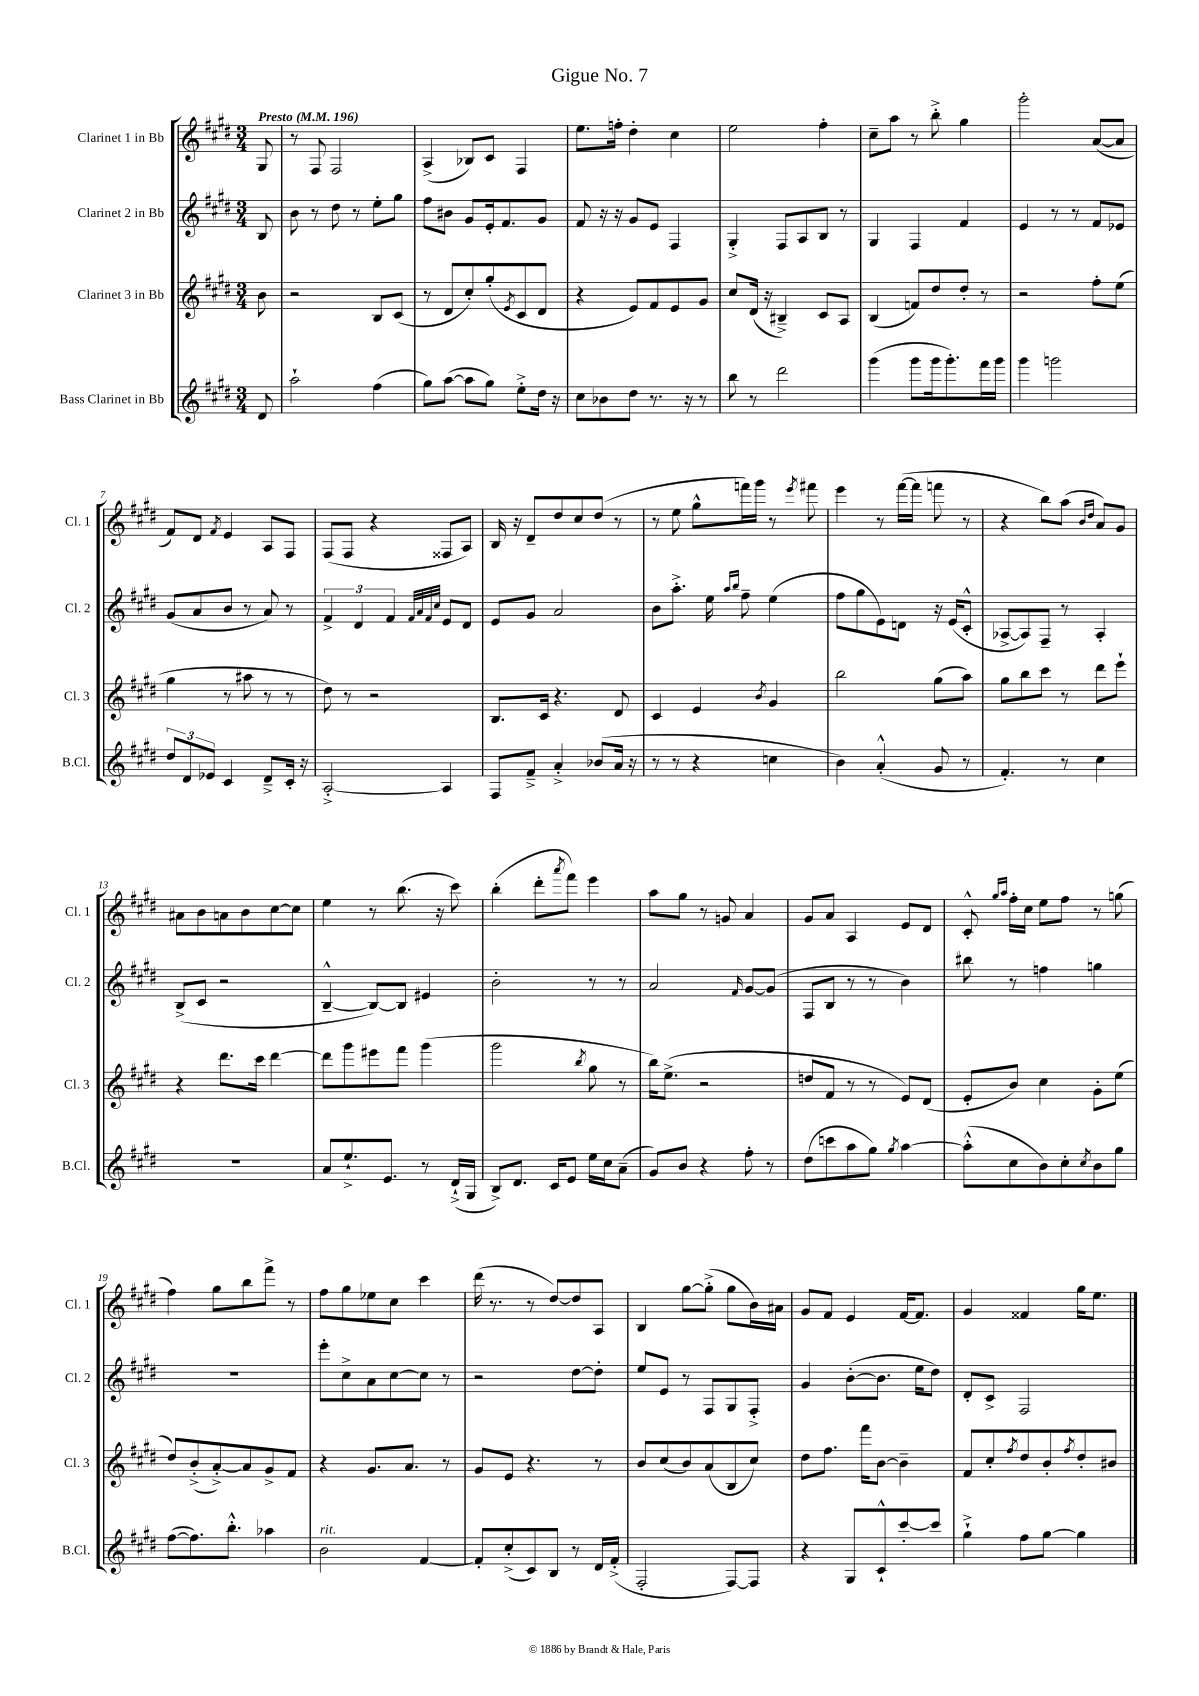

**kern	**kern	**kern	**kern
*staff4	*staff3	*staff2	*staff1
*clefG2	*clefG2	*clefG2	*clefG2
*k[f#c#g#d#]	*k[f#c#g#d#]	*k[f#c#g#d#]	*k[f#c#g#d#]
*M3/4	*M3/4	*M3/4	*M3/4
*MM196	*MM196	*MM196	*MM196
8d#	8b	8B	8G#
=	=	=	=
2aa`	2r	8b	8r
.	.	8r	8F#
.	.	8dd#	2F#
.	.	8r	.
(4ff#	8B	8ee'	.
.	(8c#	8gg#	.
=	=	=	=
8gg#)	8r	8ff#	(4A^
([8aa	8d#	8b#	.
8aa]	8cc#')	8g#	8B-)
8gg#)	(8gg#'	16e'	8c#
.	.	8.f#	.
.	8qe	.	.
8ee'^	8c#	.	4F#
16dd#	8d#	8g#	.
16r	.	.	.
=	=	=	=
8cc#	4r	8f#	8.ee
8b-	.	16r	.
.	.	16r	16ff'
8dd#	8e)	8g#	4dd#'
8.r	8f#	8e	.
.	8e	4F#	4cc#
16r	.	.	.
8r	8g#	.	.
=	=	=	=
8bb	8cc#	4G#'^	2ee
8r	(16d#	.	.
.	16r	.	.
2ddd#	4B#~^)	8F#	.
.	.	8A	.
.	8c#	8B	4ff#'
.	8A	8r	.
=	=	=	=
(4ggg#	(4B	4G#	8cc#~
.	.	.	8aa
8ggg#	8f)	4F#	8r
16ggg#	8dd#	.	8bb'^
8.ggg#')	.	.	.
.	8dd#'	4f#	4gg#
16fff#	8r	.	.
16ggg#	.	.	.
=	=	=	=
4ggg#	2r	4e	2ggg#'
2ggg	.	8r	.
.	.	8r	.
.	8ff#'	8f#	([8a
.	(8ee	8e-	8a]
=	=	=	=
12dd#	4gg#	(8g#	8f#)
12d#	.	.	.
.	.	8a	8d#
12e-	.	.	.
.	.	.	8qf#
4c#	8r	8b	4e
.	8aa#	8r	.
8d#~^	8r	8a)	8A
16c#'	8r	8r	8F#
16r	.	.	.
=	=	=	=
[2A'^	8dd#)	6f#^	(8F#
.	8r	.	8F#
.	.	6d#	.
.	2r	.	4r
.	.	6f#	.
.	.	32qqf#	.
.	.	32qqa	.
.	.	32qqf#	.
.	.	32qqcc#	.
4A]	.	8e	8F##
.	.	8d#	8A)
=	=	=	=
8F#	8.B	8e	16B
.	.	.	16r
8f#~^	.	8g#	8d#~
.	16c#	.	.
4a'^	4.r	2a	8dd#
.	.	.	8cc#
(8b-	.	.	(8dd#
16a	8d#	.	8r
16r	.	.	.
=	=	=	=
8r	4c#	8b	8r
8r	.	8.aa'^	8ee
4r	4e	.	8gg#^^
.	.	16ee	.
.	.	16qqaa	.
.	.	16qqbb	.
.	.	8ff#~	16fff)
.	.	.	16ggg#
.	8qb	.	.
4cc	4g#	(4ee	8r
.	.	.	8qeee
.	.	.	8fff#
=	=	=	=
4b)	2bb	8ff#	4eee
.	.	8gg#	.
(4a'^^	.	8e)	8r
.	.	8d	([16fff#
.	.	.	16fff#]
8g#	(8gg#	16r	8fff
.	.	(16e	.
8r	8aa)	8c#'^^	8r
=	=	=	=
4.f#')	8gg#	[8A-^	4r
.	8bb	8A-])	.
.	8ccc#	8F#~	8bb)
8r	8r	8r	(8aa
.	.	.	16qqb
.	.	.	16qqdd#
4cc#	8ddd#	4A-'	8a)
.	8eee`	.	8g#
=	=	=	=
2.r	4r	(8B^	8a#
.	.	8c#	8b
.	8.ddd#	2r	8a
.	.	.	8b
.	16ccc#	.	.
.	[4ddd#	.	[8cc#
.	.	.	8cc#]
=	=	=	=
8a	8ddd#]	[4B~^^	4ee
8.ee`^	8ggg#	.	.
.	8eee#	8B_)	8r
8.e	.	.	.
.	8fff#	8B]	(8.bb
8r	(4ggg#	4e#	.
.	.	.	16r
(16d#`^	.	.	8ccc#)
16G#	.	.	.
=	=	=	=
8B^)	2ggg#	2b'	(4bb'
8.d#	.	.	.
.	.	.	8ddd#'
16c#	.	.	.
.	.	.	8qaaa
8e	.	.	8fff#)
.	8qbb	.	.
16ee	8gg#	8r	4eee
16cc#	.	.	.
(8a~	8r	8r	.
=	=	=	=
8g#)	16bb)	2a	8aa
.	(8.ee^	.	.
8b	.	.	8gg#
4r	2r	.	8r
.	.	.	8g
.	.	16qqf#	.
8ff#'	.	[8g#	4a
8r	.	(8g#]	.
=	=	=	=
(8dd#	8dd	8F#	8g#
8ccc	8f#	8B	8a
8aa	8r	8r	4A
8gg#)	8r	8r	.
8qgg#	.	.	.
[4aa	8e)	4b)	8e
.	(8d#	.	8d#
=	=	=	=
(8aa'^^]	8e'	8bb#	8c#'^^
.	.	.	16qqgg#
.	.	.	16qqaa
8cc#	8b)	8r	16ff#'
.	.	.	16cc#
8b)	4cc#	4ff	8ee
8cc#'	.	.	8ff#
8qcc#	.	.	.
8b	8g#'	4gg	8r
8gg#	(8ee	.	(8gg
=	=	=	=
([8ff#	8dd#)	2.r	4ff#)
8.ff#])	(8b'^	.	.
.	[8a'^)	.	8gg#
8.bb'^^	.	.	.
.	8a]	.	8bb
4aa-	8g#^	.	8fff#^
.	8f#	.	8r
=	=	=	=
2b	4r	8eee'	8ff#
.	.	8cc#^	8gg#
.	8.g#	8a	8ee-
.	.	[8cc#	8cc#
.	8.a	.	.
[4f#	.	8cc#]	4ccc#
.	8r	8r	.
=	=	=	=
8f#']	8g#	2r	(16ddd#
.	.	.	8.r
(8cc#'^	8e	.	.
8c#)	4.r	.	8r
8B	.	.	[8dd#)
8r	.	[8dd#	8dd#]
16d#	8r	8dd#']	8A
(16f#'^	.	.	.
=	=	=	=
2F#'	8b	8ee	4B
.	(8cc#	8e	.
.	8b)	8r	[8gg#
.	(8a	8F#	(8gg#'^]
[8F#)	8B	8G#	8gg#
8F#]	8cc#)	8F#'^	16b)
.	.	.	16a#
=	=	=	=
4r	8dd#	4g#	8g#
.	8.ff#	.	8f#
8G#	.	([8b'	4e
.	16fff#	.	.
8c#`^^	[8b	8.b]	.
[8ccc#'	4b~]	.	[16f#
.	.	16ee	8.f#]
8ccc#]	.	8dd#)	.
=	=	=	=
4gg#`^	8f#	8d#'	4g#
.	8cc#'	8c#^	.
.	8qff#	.	.
8ff#	8dd#	2F#	4f##
[8gg#	8b'	.	.
.	8qff#	.	.
4gg#]	8dd#'	.	16gg#
.	.	.	8.ee
.	8b#	.	.
==	==	==	==
*-	*-	*-	*-
